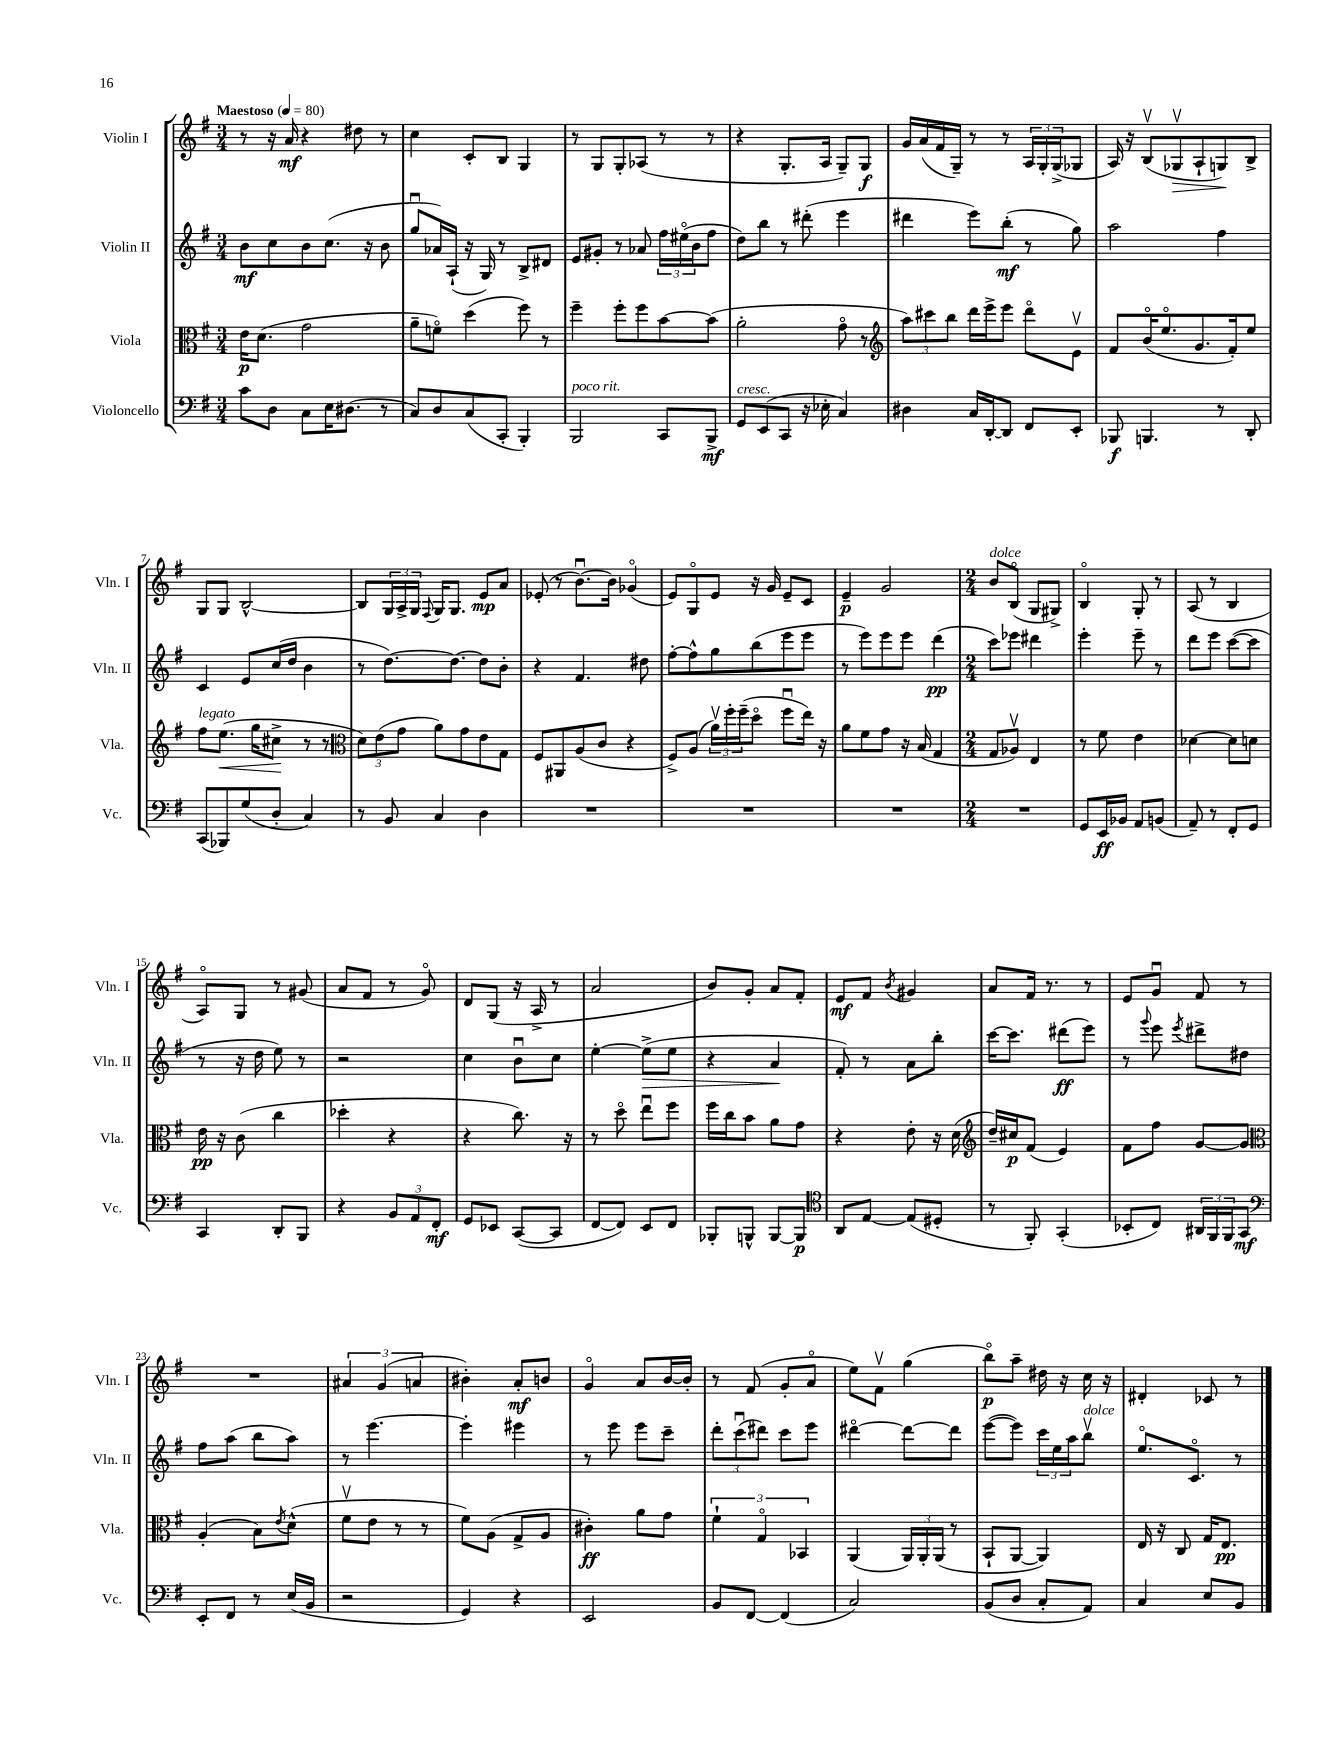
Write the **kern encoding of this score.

**kern	**dynam	**kern	**dynam	**kern	**dynam	**kern	**dynam
*part4	*part4	*part3	*part3	*part2	*part2	*part1	*part1
*staff4	*staff4	*staff3	*staff3	*staff2	*staff2	*staff1	*staff1
*I"Violoncello	*	*I"Viola	*	*I"Violin II	*	*I"Violin I	*
*I'Vc.	*	*I'Vla.	*	*I'Vln. II	*	*I'Vln. I	*
*clefF4	*	*clefC3	*	*clefG2	*	*clefG2	*
*k[f#]	*	*k[f#]	*	*k[f#]	*	*k[f#]	*
*M3/4	*	*M3/4	*	*M3/4	*	*M3/4	*
*MM80	*	*MM80	*	*MM80	*	*MM80	*
=1	=1	=1	=1	=1	=1	=1	=1
!	!	!	!	!	!	!LO:TX:a:B:t=Maestoso	!
8c\L	.	16e\KL	p	8b\L	mf	8r	.
.	.	(8.d\J	.	.	.	.	.
8D\J	.	.	.	8cc\	.	16r	.
.	.	.	.	.	.	16a/	mf
8C\L	.	2g\	.	8b\	.	4r	.
16E\K	.	.	.	(8.cc\J	.	.	.
(8.D#X\J	.	.	.	.	.	.	.
.	.	.	.	.	.	8dd#X\	.
.	.	.	.	16r	.	.	.
8r	.	.	.	8b\	.	8r	.
=2	=2	=2	=2	=2	=2	=2	=2
8C/L)	.	8a~\L	.	8ggu/L	.	4cc\	.
8D/	.	8fn\J)	.	16a-X/L)	.	.	.
.	.	.	.	(16A`/JJ	.	.	.
(8C/	.	(4dd\	.	16r	.	8c'/L	.
.	.	.	.	16G/)	.	.	.
8CC'/J	.	.	.	8r	.	8B/J	.
4BBB'/)	.	8ff#\)	.	8B^/L	.	4G/	.
.	.	8r	.	8d#X/J	.	.	.
=3	=3	=3	=3	=3	=3	=3	=3
!LO:TX:a:i:t=poco rit.	!	!	!	!	!	!	!
2BBB/	.	4ff#~\	.	8e/L	.	8r	.
.	.	.	.	8g#X'/J	.	8G/L	.
.	.	8ff#'\L	.	8r	.	8G'/	.
.	.	8ff#\	.	8a-X/	.	(8A-X/J	.
8CC/L	.	[8b\	.	24ff#\LL	.	8r	.
.	.	.	.	(24ee#X\	.	.	.
.	.	.	.	24b\J	.	.	.
8BBB^/J	mf	(8b\J]	.	8ff#\J	.	8r	.
=4	=4	=4	=4	=4	=4	=4	=4
!LO:TX:a:i:t=cresc.	!	!	!	!	!	!	!
8GG/L	.	2a'\	.	8dd\L)	.	4r	.
(8EE/	.	.	.	8bb\J	.	.	.
8CC/J	.	.	.	8r	.	8.G'/L	.
16r	.	.	.	(8ddd#X'\	.	.	.
16E-X'\	.	.	.	.	.	16A/Jk	.
4C/)	.	8g\	.	4eee\	.	8G~/L)	.
.	.	8r	.	.	.	8G/J	f
=5	=5	=5	=5	=5	=5	=5	=5
*	*	*clefG2	*	*	*	*	*
4D#X\	.	12aa\L)	.	4ddd#X\	.	16g/LL	.
.	.	.	.	.	.	(16a/	.
.	.	12ccc#X\	.	.	.	.	.
.	.	.	.	.	.	16f#/	.
.	.	12bb\J	.	.	.	.	.
.	.	.	.	.	.	16G~/JJ)	.
16C/LL	.	16ddd\LL	.	8eee\L)	.	8r	.
[16DD'/J	.	16eee^\J	.	.	.	.	.
8DD/J]	.	8eee\J	.	(8bb'\J	mf	8r	.
8FF#/L	.	8ddd\L	.	8r	.	24A/LL	.
.	.	.	.	.	.	24G'/	.
.	.	.	.	.	.	(24G^/J	.
8EE'/J	.	8ev\J	.	8gg\)	.	8G-X/J	.
=6	=6	=6	=6	=6	=6	=6	=6
8BBB-X/	f	8f#/L	.	2aa\	.	16A/)	.
.	.	.	.	.	.	16r	.
4.BBBn/	.	(16b/K	.	.	.	(8Bv/L	.
.	.	8.ee/	.	.	.	.	.
!	!	!	!	!	!	!	!LO:HP:b
.	.	.	.	.	.	8G-Xv/	>
.	.	8.g/	.	.	.	8A`/	.
8r	.	.	.	4ff#\	.	8Gn/)	.
.	.	16f#'/k)	.	.	.	.	.
8DD'/	.	8ee/J	.	.	.	8B^/J	]
!!LO:LB:g=z
=7	=7	=7	=7	=7	=7	=7	=7
!	!	!LO:TX:a:i:t=legato	!	!	!	!	!
(8CC/L	.	8ff#\L	.	4c/	.	8G/L	.
!	!	!	!LO:HP:b	!	!	!	!
8BBB-X/)	.	(8.ee\J	<	.	.	8G/J	.
(8G/	.	.	.	8e/L	.	[2B^^/	.
.	.	16gg\KL	.	.	.	.	.
8D'/J	.	8cc#X^\J	.	(16cc/L	.	.	.
.	.	.	.	16dd/JJ	.	.	.
4C/)	.	8r	[	4b\	.	.	.
.	.	8r	.	.	.	.	.
=8	=8	=8	=8	=8	=8	=8	=8
*	*	*clefC3	*	*	*	*	*
8r	.	12d\L)	.	8r	.	8B/L]	.
.	.	(12e\	.	.	.	.	.
8BB/	.	.	.	[8.dd\L)	.	24G/L	.
.	.	12g\J	.	.	.	24A^/	.
.	.	.	.	.	.	24G/JJ	.
.	.	.	.	.	.	8qqF#/	.
4C/	.	8a\L)	.	.	.	16G/KL	.
.	.	.	.	8.dd\J_	.	8.G/J	.
.	.	8g\	.	.	.	.	.
4D\	.	8e\	.	8dd\L]	.	8e/L	mp
.	.	8G\J	.	8b'\J	.	8a/J	.
=9	=9	=9	=9	=9	=9	=9	=9
2.r	.	8F#/L	.	4r	.	(8e-X'/	.
.	.	8AA#X/	.	.	.	8r	.
.	.	(8A/	.	4.f#/	.	[8.bu\L)	.
.	.	8c/J	.	.	.	.	.
.	.	.	.	.	.	16b\Jk]	.
.	.	4r	.	.	.	(4g-X/	.
.	.	.	.	8dd#X\	.	.	.
=10	=10	=10	=10	=10	=10	=10	=10
2.r	.	8F#^/L)	.	[8ff#'\L	.	8e/L)	.
.	.	(8A/J	.	8ff#^^\]	.	8G/	.
.	.	24av\LL)	.	8gg\	.	8e/J	.
.	.	24ff#'\	.	.	.	.	.
.	.	(24ff#~\J	.	.	.	.	.
.	.	8dd\J	.	(8bb\	.	16r	.
.	.	.	.	.	.	16g/	.
.	.	8ff#u\L	.	8eee\	.	8e~/L	.
.	.	16ee\Jk)	.	8eee\J	.	8c/J	.
.	.	16r	.	.	.	.	.
=11	=11	=11	=11	=11	=11	=11	=11
2.r	.	8a\L	.	8r	.	4e~/	p
.	.	8f#\	.	8eee\L)	.	.	.
.	.	8g\J	.	8eee\	.	2g/	.
.	.	16r	.	8eee\J	.	.	.
.	.	(16B/	.	.	.	.	.
.	.	4G/	.	(4ddd\	pp	.	.
=12	=12	=12	=12	=12	=12	=12	=12
*M2/4	*	*M2/4	*	*M2/4	*	*M2/4	*
!	!	!	!	!	!	!LO:TX:a:i:t=dolce	!
2r	.	8G/L	.	8ccc\L)	.	8b/L	.
.	.	8A-Xv/J)	.	8eee-X\J	.	(8B/J	.
.	.	4E/	.	4ddd#X\	.	8G/L	.
.	.	.	.	.	.	8G#X^/J)	.
=13	=13	=13	=13	=13	=13	=13	=13
8GG/L	.	8r	.	4eee'\	.	4B/	.
16EE/L	ff	8f#\	.	.	.	.	.
16BB-X/JJ	.	.	.	.	.	.	.
8AA/L	.	4e\	.	8eee~\	.	8G'/	.
(8BBn/J	.	.	.	8r	.	8r	.
=14	=14	=14	=14	=14	=14	=14	=14
8AA~/)	.	[4d-X\	.	8ddd\L	.	(8A/	.
8r	.	.	.	8eee\J	.	8r	.
8FF#'/L	.	8d-\L]	.	([8ccc\L	.	4B/	.
8GG/J	.	8dn\J	.	8ccc\J]	.	.	.
!!LO:LB:g=z
=15	=15	=15	=15	=15	=15	=15	=15
4CC/	.	16e\	pp	8r	.	8A/L)	.
.	.	16r	.	.	.	.	.
.	.	(8c\	.	16r	.	8G/J	.
.	.	.	.	16dd\	.	.	.
8DD'/L	.	4cc\	.	8ee\)	.	8r	.
8BBB/J	.	.	.	8r	.	(8g#X/	.
=16	=16	=16	=16	=16	=16	=16	=16
4r	.	4dd-X'\	.	2r	.	8a/L	.
.	.	.	.	.	.	8f#/J	.
12BB/L	.	4r	.	.	.	8r	.
12AA/	.	.	.	.	.	.	.
.	.	.	.	.	.	8g/)	.
12FF#'/J	mf	.	.	.	.	.	.
=17	=17	=17	=17	=17	=17	=17	=17
8GG/L	.	4r	.	4cc\	.	8d/L	.
8EE-X/J	.	.	.	.	.	(8G/J	.
([8CC/L	.	8.cc\)	.	8bu\L	.	16r	.
.	.	.	.	.	.	16A^/	.
8CC/J]	.	.	.	8cc\J	.	8r	.
.	.	16r	.	.	.	.	.
=18	=18	=18	=18	=18	=18	=18	=18
[8FF#/L	.	8r	.	[4ee'\	.	2a/	.
8FF#/J])	.	8dd\	.	.	.	.	.
!	!	!	!	!	!LO:HP:b	!	!
8EE/L	.	8eeu\L	.	(8ee^\L]	>	.	.
8FF#/J	.	8ff#\J	.	8ee\J	.	.	.
=19	=19	=19	=19	=19	=19	=19	=19
8BBB-X'/L	.	16ff#\LL	.	4r	.	8b/L)	.
.	.	16cc\J	.	.	.	.	.
8BBBn^^/J	.	8b\J	.	.	.	8g'/J	.
[8BBB/L	.	8a\L	.	4a/	.	8a/L	.
8BBB/J]	p	8g\J	.	.	.	8f#'/J	.
.	.	.	.	.	]	.	.
=20	=20	=20	=20	=20	=20	=20	=20
*clefC4	*	*	*	*	*	*	*
8AA/L	.	4r	.	8f#'/)	.	8e/L	mf
[8E/J	.	.	.	8r	.	8f#/J	.
.	.	.	.	.	.	8qb/	.
(8E/L]	.	8e'\	.	8a\L	.	4g#X/	.
8D#X'/J	.	16r	.	8bb'\J	.	.	.
.	.	(16d\	.	.	.	.	.
=21	=21	=21	=21	=21	=21	=21	=21
*	*	*clefG2	*	*	*	*	*
8r	.	16dd~/LL)	.	[16ccc\KL	.	8a/L	.
.	.	16cc#X/J	p	8.ccc\J]	.	.	.
8FF#'/)	.	(8f#/J	.	.	.	16f#/Jk	.
.	.	.	.	.	.	8.r	.
(4GG'/	.	4e/)	.	(8ddd#X\L	ff	.	.
.	.	.	.	8eee\J)	.	8r	.
=22	=22	=22	=22	=22	=22	=22	=22
8BB-X'/L	.	8f#\L	.	8r	.	8e/L	.
.	.	.	.	8qqggg/	.	.	.
8C/J)	.	8ff#\J	.	8eee\	.	8gu/J	.
.	.	.	.	8qeee/	.	.	.
24AA#X/LL	.	[8g/L	.	8ddd#X^\L	.	8f#/	.
24FF#/	.	.	.	.	.	.	.
24FF#/J	.	.	.	.	.	.	.
8GG/J	mf	8g/J]	.	8dd#X\J	.	8r	.
!!LO:LB:g=z
=23	=23	=23	=23	=23	=23	=23	=23
*clefF4	*	*clefC3	*	*	*	*	*
8EE'/L	.	(4A'/	.	8ff#\L	.	2r	.
8FF#/J	.	.	.	(8aa\J	.	.	.
8r	.	8B\L)	.	8bb\L	.	.	.
.	.	8qe/	.	.	.	.	.
(16E/LL	.	(8d^^\J	.	8aa\J)	.	.	.
16BB/JJ	.	.	.	.	.	.	.
=24	=24	=24	=24	=24	=24	=24	=24
2r	.	8f#v\L	.	8r	.	6a#X/	.
.	.	8e\J	.	[4.eee\	.	.	.
.	.	.	.	.	.	(6g/	.
.	.	8r	.	.	.	.	.
.	.	.	.	.	.	6an/	.
.	.	8r	.	.	.	.	.
=25	=25	=25	=25	=25	=25	=25	=25
4GG/)	.	8f#\L)	.	4eee'\]	.	4b#X'\)	.
.	.	(8A\J	.	.	.	.	.
4r	.	8G^/L	.	4eee#X\	.	8a'/L	mf
.	.	8A/J	.	.	.	8bn/J	.
=26	=26	=26	=26	=26	=26	=26	=26
2EE/	.	4c#X'\)	ff	8r	.	4g/	.
.	.	.	.	8eee\	.	.	.
.	.	8a\L	.	8eee\L	.	8a/L	.
.	.	8g\J	.	8ccc~\J	.	[16b/L	.
.	.	.	.	.	.	16b'/JJ]	.
=27	=27	=27	=27	=27	=27	=27	=27
8BB/L	.	6f#`\	.	12ddd'\L	.	8r	.
.	.	.	.	(12cccu\	.	.	.
[8FF#/J	.	.	.	.	.	(8f#/	.
.	.	6G/	.	12ddd#X\J)	.	.	.
(4FF#/]	.	.	.	8ccc\L	.	8g'/L	.
.	.	6BB-X/	.	.	.	.	.
.	.	.	.	8eee\J	.	8a/J	.
=28	=28	=28	=28	=28	=28	=28	=28
2C/)	.	(4AA/	.	[4ddd#X\	.	8ee\L)	.
.	.	.	.	.	.	8f#v\J	.
.	.	24AA/LL)	.	8ddd#\L_	.	(4gg\	.
.	.	24AA'/	.	.	.	.	.
.	.	(24AA/JJ	.	.	.	.	.
.	.	8r	.	8ddd#\J]	.	.	.
=29	=29	=29	=29	=29	=29	=29	=29
(8BB/L	.	8BB`/L	.	([8eee\L	.	8bb\L)	p
8D/J	.	[8AA/J	.	8eee\J])	.	8aa~\J	.
8C'/L	.	4AA/])	.	24ccc\LL	.	16dd#X\	.
.	.	.	.	24ee\	.	.	.
.	.	.	.	.	.	16r	.
.	.	.	.	24aa\J	.	.	.
!	!	!	!	!LO:TX:a:i:t=dolce	!	!	!
8AA/J)	.	.	.	8bbv\J	.	16cc\	.
.	.	.	.	.	.	16r	.
=30	=30	=30	=30	=30	=30	=30	=30
4C/	.	16E/	.	8.ee/L	.	4d#X'/	.
.	.	16r	.	.	.	.	.
.	.	8C/	.	.	.	.	.
.	.	.	.	8.c/J	.	.	.
8E/L	.	16G/KL	.	.	.	8c-X/	.
.	.	8.E/J	pp	.	.	.	.
8BB/J	.	.	.	8r	.	8r	.
==	==	==	==	==	==	==	==
*-	*-	*-	*-	*-	*-	*-	*-
